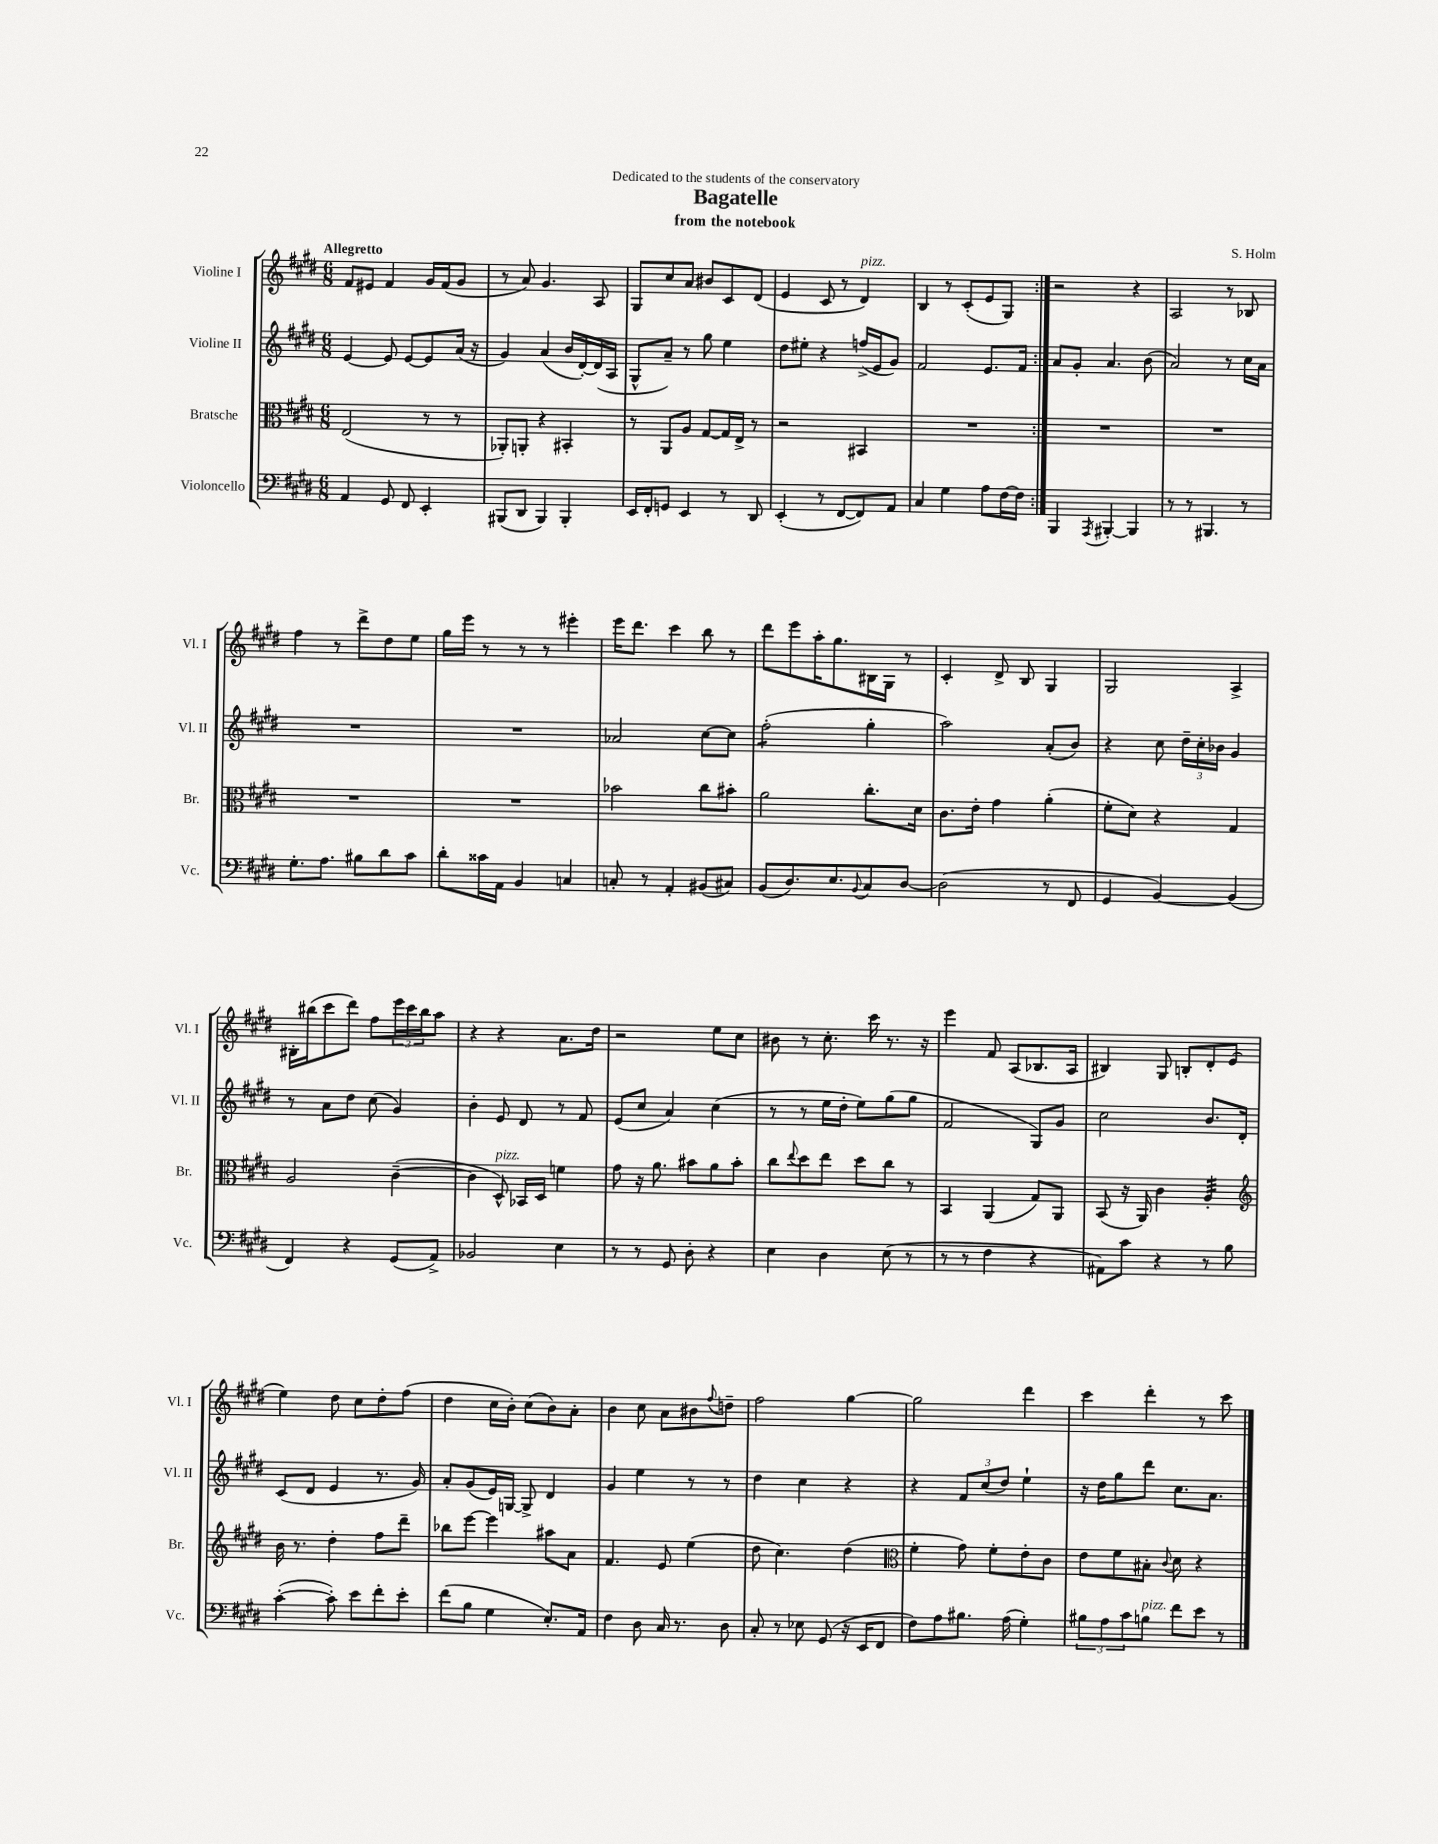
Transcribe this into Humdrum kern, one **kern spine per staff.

**kern	**kern	**kern	**kern
*staff4	*staff3	*staff2	*staff1
*clefF4	*clefC3	*clefG2	*clefG2
*k[f#c#g#d#]	*k[f#c#g#d#]	*k[f#c#g#d#]	*k[f#c#g#d#]
*M6/8	*M6/8	*M6/8	*M6/8
4AA	(2E	[4e	8f#
.	.	.	8e#
8GG#	.	8e]	4f#
8FF#	.	[8e	.
4EE'	8r	8e]	16g#
.	.	.	(16f#
.	8r	(16a	8g#
.	.	16r	.
=	=	=	=
(8BBB#	8AA-')	4g#)	8r
8DD#	8AA'	.	8a)
4BBB#)	4r	(4a	4.g#
4BBB#'	4BB#'	16b	.
.	.	[16d#')	.
.	.	(16d#]	8A
.	.	16A	.
=	=	=	=
16EE	8r	8G#^^	8G#
16FF#'	.	.	.
8GG	8AA	8a~)	8cc#
4EE	8A	8r	8a
.	[8G#	8gg#	8b#
8r	16G#]	4ee	8c#
.	16E^	.	.
8DD#	8r	.	(8d#
=	=	=	=
(4EE'	2r	8dd#	4e
.	.	8ee#'	.
8r	.	4r	8c#
[8FF#	.	.	8r
8FF#])	4BB#	(16ff^	4d#)
.	.	16e	.
8AA	.	8g#)	.
=	=	=	=
4C#	2.r	2f#	4B
4G#	.	.	8r
.	.	.	(8c#'
8A	.	8.e	8e
[16F#	.	.	8G#)
16F#]	.	16f#	.
=:|!	=:|!	=:|!	=:|!
4BBB	2.r	8a	2r
.	.	8g#'	.
8qAAA	.	.	.
[4BBB#'	.	4.a	.
4BBB#]	.	.	4r
.	.	(8b	.
=	=	=	=
8r	2.r	2a)	2A
8r	.	.	.
4.BBB#	.	.	.
.	.	8r	8r
8r	.	16cc#	8B-
.	.	16a	.
=	=	=	=
8.G#'	2.r	2.r	4ff#
8.A	.	.	.
.	.	.	8r
8B#	.	.	8ddd#^
8d#	.	.	8dd#
8c#	.	.	8ee
=	=	=	=
8d#'	2.r	2.r	16gg#
.	.	.	16eee
16c##	.	.	8r
16AA	.	.	.
4BB	.	.	8r
.	.	.	8r
4C	.	.	4eee#'
=	=	=	=
8C'	2b-	2a-	16eee
.	.	.	8.ddd#
8r	.	.	.
4AA'	.	.	4ccc#
(8BB#	8cc#	[8cc#	8bb
8C#)	8b#'	8cc#]	8r
=	=	=	=
(8BB	2a	(2ff#'	8ddd#
8.D#)	.	.	8eee
.	.	.	16aa'
8.E	.	.	8.gg#
8qqBB	.	.	.
8C#	8.cc#'	4gg#'	16B#
.	.	.	16G#
[8D#	.	.	8r
.	16d#	.	.
=	=	=	=
(2D#]	8.c#	2aa)	4c#'
.	16e'	.	.
.	4g#	.	8d#^
.	.	.	8B
8r	(4a'	(8a'	4G#
8FF#	.	8b)	.
=	=	=	=
4GG#	8f#'	4r	2G#
.	8d#)	.	.
[4BB)	4r	8cc#	.
.	.	24dd#~	.
.	.	24cc#'	.
.	.	24b-	.
(4BB]	4G#	4g#	4A^
=	=	=	=
4FF#)	2A	8r	16B#'
.	.	.	(16bb#
.	.	8a	8ccc#
4r	.	8dd#	8ddd#)
.	.	(8cc#	8ff#
(8GG#	([4c#~	4g#)	24eee
.	.	.	24ccc#
.	.	.	24bb#
8AA^)	.	.	8aa
=	=	=	=
2BB-	4c#]	4b'	4r
.	8D#^^)	8e	4r
.	16BB-	8d#	.
.	16D#	.	.
4E	4f	8r	8.a
.	.	8f#	.
.	.	.	16dd#
=	=	=	=
8r	8g#	(8e	2r
8r	16r	8cc#	.
.	8.a	.	.
8GG#	.	4a)	.
8D#'	8b#	.	.
4r	8a	(4cc#	8ee
.	8b#'	.	8cc#
=	=	=	=
4E	8cc#	8r	8b#
.	8qqee	.	.
.	8dd#	8r	8r
4D#	8ee	16ee	8.cc#'
.	.	16dd#'	.
.	8dd#	8ee)	.
.	.	.	16ccc#
(8E	8cc#	(8gg#	8.r
8r	8r	8gg#	.
.	.	.	16r
=	=	=	=
8r	4BB	2f#	4eee
8r	.	.	.
4F#	(4AA	.	8f#
.	.	.	(8A
4r	8G#)	8G#)	8.B-
.	8AA	8g#	.
.	.	.	16A
=	=	=	=
8AA#)	(8BB	2cc#	4B#)
8c#	16r	.	.
.	16AA)	.	.
4r	4c#	.	8G#
.	.	.	8B'
8r	4A'	8.b	8d#'
8B	.	.	(8e
.	.	16d#'	.
=	=	=	=
*	*clefG2	*	*
([4c#'	16b	(8c#	4ee)
.	8.r	.	.
.	.	8d#	.
8c#'])	4dd#'	4e	8dd#
8e	.	.	8cc#
8f#'	8ff#	8.r	8dd#'
8e'	8ddd#~	.	(8ff#
.	.	16g#)	.
=	=	=	=
(8f#	8bb-	8a'	4dd#
8B	[8eee	(8g#	.
4G#	4eee]	16e)	16cc#
.	.	[16G	16b')
.	.	8G^]	(8cc#
8.E')	8aa#	4d#	8b)
.	8a	.	8a'
16AA	.	.	.
=	=	=	=
4F#	4.f#	4g#	4b
8D#	.	4ee	8cc#
16C#	8e	.	8a
8.r	.	.	.
.	(4ee	8r	8b#
.	.	.	8qqff#
8D#	.	8r	8dd~
=	=	=	=
8C#'	8dd#	4dd#	2ff#
8r	4.cc#)	.	.
8E-	.	4cc#	.
(8GG#	.	.	.
16r	(4dd#	4r	[4gg#
16EE	.	.	.
8FF#	.	.	.
=	=	=	=
*	*clefC3	*	*
8F#)	4f#'	4r	2gg#]
8A	.	.	.
8.B#	8g#)	12f#	.
.	.	(12cc#	.
.	8f#'	.	.
.	.	12dd#)	.
(16A	.	.	.
4G#')	8e'	4ee`	4ddd#
.	8c#	.	.
=	=	=	=
12B#	8e	16r	4ccc#
.	.	16dd#	.
12A	.	.	.
.	8f#	8gg#	.
12c#	.	.	.
8B	8B#'	8ddd#	4ddd#'
.	8qqc#	.	.
8f#	8d#	8.cc#	.
8e	4r	.	8r
.	.	8.a	.
8r	.	.	8ccc#
==	==	==	==
*-	*-	*-	*-
